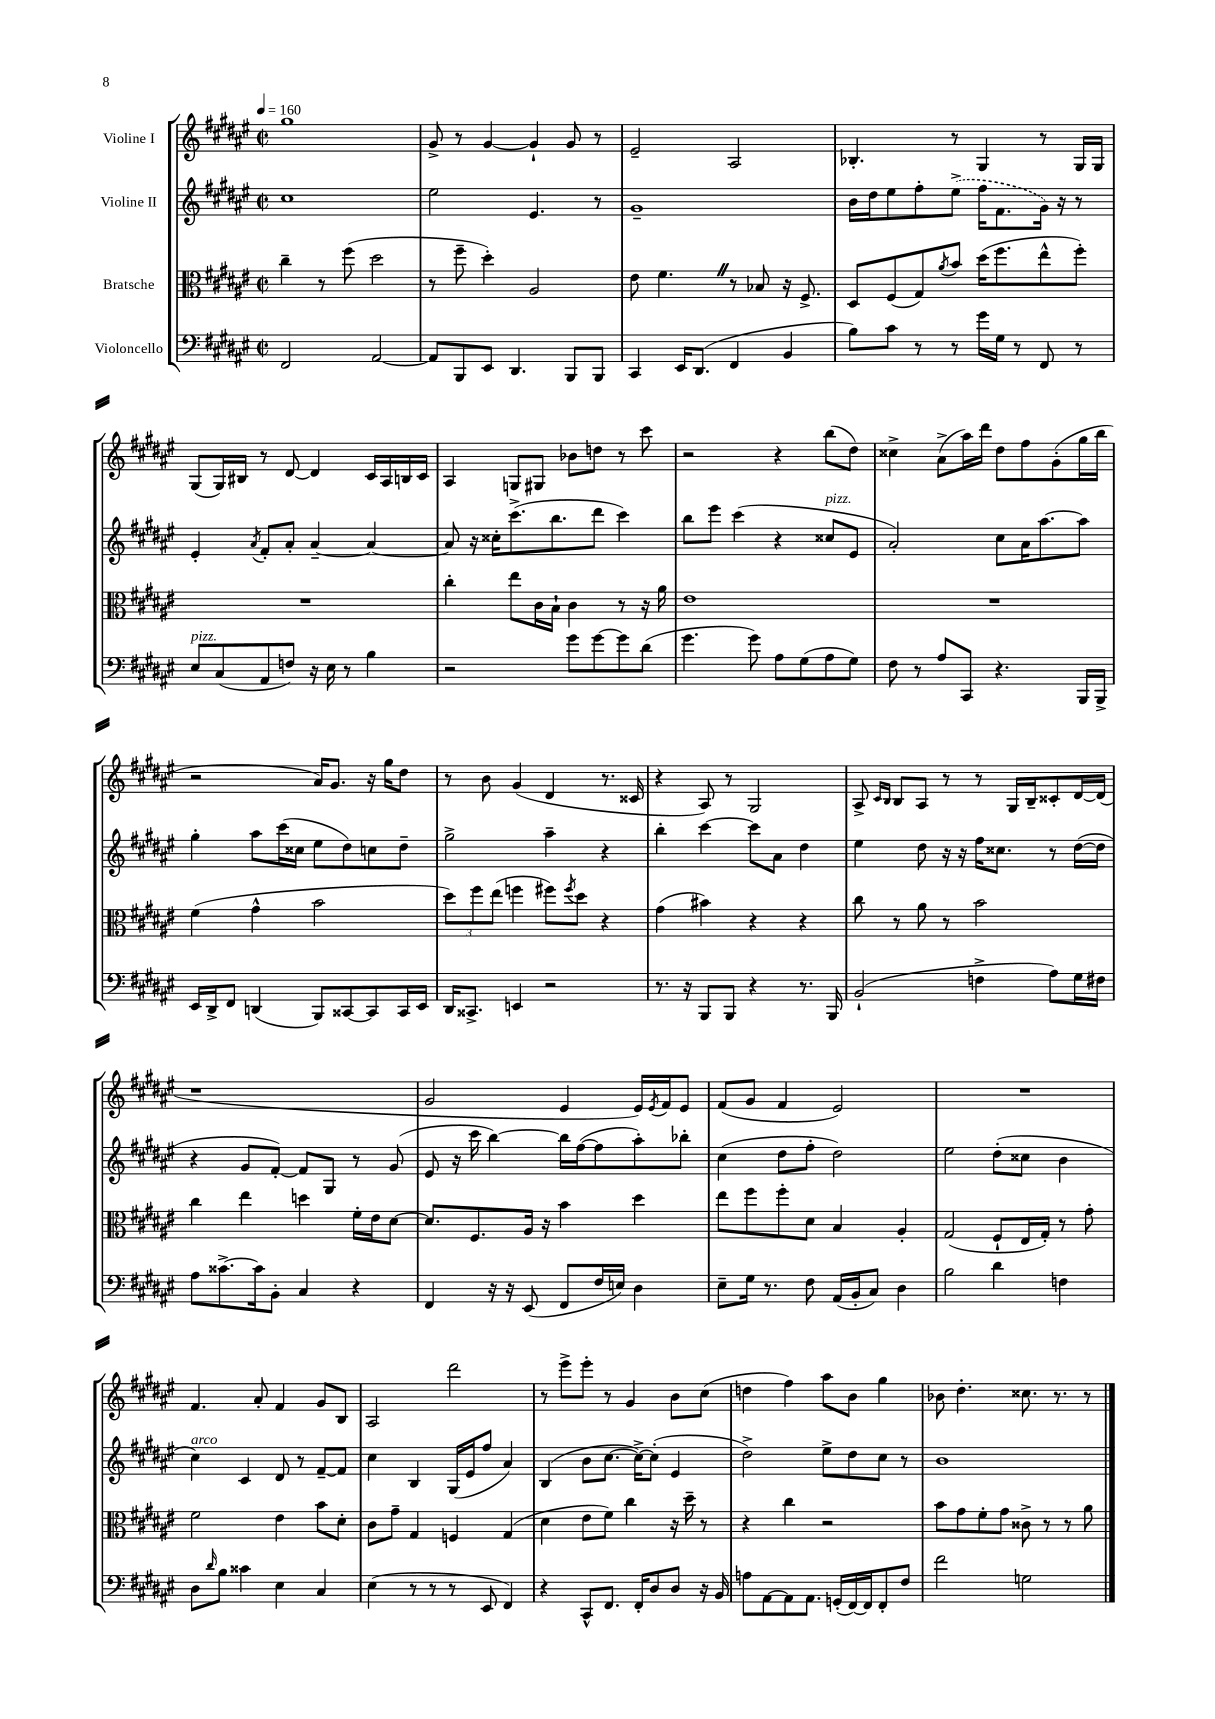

**kern	**kern	**kern	**kern
*part4	*part3	*part2	*part1
*staff4	*staff3	*staff2	*staff1
*I"Violoncello	*I"Bratsche	*I"Violine II	*I"Violine I
*clefF4	*clefC3	*clefG2	*clefG2
*k[f#c#g#d#a#e#]	*k[f#c#g#d#a#e#]	*k[f#c#g#d#a#e#]	*k[f#c#g#d#a#e#]
*M2/2	*M2/2	*M2/2	*M2/2
*met(c|)	*met(c|)	*met(c|)	*met(c|)
*MM160	*MM160	*MM160	*MM160
=1	=1	=1	=1
2FF#/	4cc#~\	1cc#	1gg#
.	8r	.	.
.	(8ff#\	.	.
[2AA#/	2dd#\	.	.
=2	=2	=2	=2
8AA#/L]	8r	2ee#\	8g#^/
8BBB/	8ff#~\	.	8r
8EE#/J	4dd#'\)	.	[4g#/
4.DD#/	.	.	.
.	2A#/	4.e#/	4g#`/]
8BBB/L	.	.	8g#/
8BBB/J	.	8r	8r
=3	=3	=3	=3
4CC#/	8e#\	1g#~	2e#~/
.	4.f#Z\	.	.
16EE#/KL	.	.	.
(8.DD#/J	.	.	.
4FF#/	8r	.	2A#/
.	8B-X/	.	.
4BB/	16r	.	.
.	8.F#^/	.	.
=4	=4	=4	=4
8B\L)	8D#/L	16b\LL	4.B-X'/
.	.	16dd#\J	.
8c#\J	(8F#/	8ee#\	.
8r	8G#/)	8ff#'\	.
.	8qa#/	.	.
8r	8b/J	(8ee#^\J	8r
16g#\LL	(16dd#\KL	16ff#\KL	4G#/
16G#\JJ	8.ff#\	8.f#\	.
8r	.	.	.
8FF#/	8ee#^^\	16g#\Jk)	8r
.	.	16r	.
8r	8ff#'\J)	8r	16G#/LL
.	.	.	16G#/JJ
!!LO:LB:g=z
=5	=5	=5	=5
!LO:TX:a:i:t=pizz.	!	!	!
8E#/L	1r	4e#'/	(8G#/L
(8C#/	.	.	16G#/L)
.	.	.	16B#X/JJ
.	.	8qa#/	.
8AA#/	.	8f#'/L	8r
8Fn/J)	.	8a#'/J	[8d#/
16r	.	[4a#~/	4d#/]
16E#\	.	.	.
8r	.	.	.
4B\	.	4a#/_	16c#/LL
.	.	.	16A#/
.	.	.	16Bn/
.	.	.	16c#/JJ
=6	=6	=6	=6
2r	4cc#'\	8a#/]	4A#/
.	.	16r	.
.	.	16cc##X'\KL	.
.	8ee#\L	(8.ccc#^\	8Gn/L
.	16c#\L	.	8G#X/J
.	16B`\JJ	8.bb\	.
8g#\L	4c#\	.	8b-X\L
[8g#\	.	8ddd#\J	8ddn\J
8g#\]	8r	4ccc#\)	8r
(8d#\J	16r	.	8ccc#\
.	16a#\	.	.
=7	=7	=7	=7
4.g#\	1e#	8bb\L	2r
.	.	8eee#\J	.
.	.	(4ccc#\	.
8g#\)	.	.	.
8A#\L	.	4r	4r
(8G#\	.	.	.
!	!	!LO:TX:a:i:t=pizz.	!
8A#\	.	8cc##X/L	(8bb\L
8G#\J)	.	8e#/J	8dd#\J)
=8	=8	=8	=8
8F#\	1r	2a#'/)	4cc##X^\
8r	.	.	.
8A#/L	.	.	(8a#^\L
8CC#/J	.	.	16aa#\L)
.	.	.	16ddd#\JJ
4.r	.	8cc#\L	8dd#\L
.	.	16a#\K	8ff#\
.	.	[8.aa#\	.
.	.	.	(8g#'\
16BBB/LL	.	8aa#\J]	16gg#\L
16BBB^/JJ	.	.	16bb\JJ
!!LO:LB:g=z
=9	=9	=9	=9
16EE#/LL	(4f#\	4gg#'\	2r
16DD#^/J	.	.	.
8FF#/J	.	.	.
(4DDn/	4g#^^\	8aa#\L	.
.	.	(16ccc#\L	.
.	.	16cc##X\JJ	.
8BBB/L)	2b\	8ee#\L	16a#/KL)
.	.	.	8.g#/J
[8CC##X/	.	8dd#\)	.
8CC##/]	.	8ccn\	16r
.	.	.	16gg#\KL
16CC##/L	.	8dd#~\J	8dd#\J
16EE#/JJ	.	.	.
=10	=10	=10	=10
16DD#/KL	12dd#\L)	2gg#^\	8r
8.CC##X^/J	.	.	.
.	12ff#\	.	.
.	.	.	8b\
.	(12ee#\J	.	.
4EEn/	4ffn\	.	(4g#/
2r	8ff#X\L)	4aa#~\	4d#/
.	8qff#/	.	.
.	8dd#\J	.	.
.	4r	4r	8.r
.	.	.	16c##X/
=11	=11	=11	=11
8.r	(4g#\	4bb'\	4r
16r	.	.	.
8BBB/L	4b#X\)	[4ccc#\	8A#/)
8BBB/J	.	.	8r
4r	4r	8ccc#\L]	2G#/
.	.	8a#\J	.
8.r	4r	4dd#\	.
16BBB/	.	.	.
=12	=12	=12	=12
(2BB`/	8cc#\	4ee#\	8A#^/
.	.	.	16qqc#/LL
.	.	.	16qqB/JJ
.	8r	.	8B/L
.	8a#\	8dd#\	8A#/J
.	8r	16r	8r
.	.	16r	.
4Fn^\	2b\	16ff#\KL	8r
.	.	8.cc##X\J	.
.	.	.	16G#/LL
.	.	.	16B~/J
8A#\L)	.	8r	8c##X'/
16G#\L	.	([16dd#\LL	[16d#/L
16F#X\JJ	.	16dd#\JJ]	(16d#/JJ]
!!LO:LB:g=z
=13	=13	=13	=13
8A#\L	4cc#\	4r	1r
[8.c##X^\	.	.	.
.	4ee#\	8g#/L	.
16c##\k]	.	.	.
8BB'\J	.	[8f#'/J)	.
4C#/	4ddn\	8f#/L]	.
.	.	8G#/J	.
4r	16f#'\LL	8r	.
.	16e#\J	.	.
.	[8d#\J	(8g#/	.
=14	=14	=14	=14
4FF#/	8.d#/L]	8e#/	2g#/
.	.	16r	.
.	8.F#/	16ccc#\	.
16r	.	[4bb\)	.
16r	.	.	.
(8EE#/	16A#/Jk	.	.
.	16r	.	.
8FF#/L	4b\	16bb\LL]	4e#/
.	.	([16ff#\J	.
16F#/L	.	8ff#\]	.
16En/JJ)	.	.	.
4D#\	4dd#\	8aa#'\)	16e#/LL)
.	.	.	8qe#/
.	.	.	16f#/J
.	.	8bb-X'\J	8e#/J
=15	=15	=15	=15
8E#~\L	8ee#\L	(4cc#\	(8f#/L
16G#\Jk	8ff#\	.	8g#/J
8.r	.	.	.
.	8ff#'\	8dd#\L	4f#/
8F#\	8d#\J	8ff#'\J	.
(16AA#/LL	4B/	2dd#\)	2e#/)
16BB'/J	.	.	.
8C#/J)	.	.	.
4D#\	4A#'/	.	.
=16	=16	=16	=16
2B\	(2G#/	2ee#\	1r
4d#\	8F#`/L	(8dd#'\L	.
.	16E#/L	8cc##X\J	.
.	16G#'/JJ)	.	.
4Fn\	8r	4b\	.
.	8g#'\	.	.
!!LO:LB:g=z
=17	=17	=17	=17
!	!	!LO:TX:a:i:t=arco	!
8D#\L	2f#\	4cc#\)	4.f#/
16qqd#/	.	.	.
8B\J	.	.	.
4c##X\	.	4c#/	.
.	.	.	8a#'/
4E#\	4e#\	8d#/	4f#/
.	.	8r	.
4C#/	8b\L	[8f#~/L	8g#/L
.	8d#'\J	8f#/J]	8B/J
=18	=18	=18	=18
(4E#\	8c#\L	4cc#\	2A#/
.	8g#~\J	.	.
8r	4G#/	4B/	.
8r	.	.	.
8r	4Fn/	(16G#/LL	2ddd#\
.	.	16e#/J	.
8EE#/	.	8ff#/J	.
4FF#/)	(4G#/	4a#/)	.
=19	=19	=19	=19
4r	4d#\	(4B/	8r
.	.	.	8eee#^\L
8CC#^^/L	8e#\L	8b\L	8eee#'\J
8.FF#/J	8f#\J)	[8.cc#\J	8r
.	4cc#\	.	4g#/
16FF#'/KL	.	16cc#^\KL_)	.
8D#/	.	(8cc#'\J]	.
8D#/J	16r	4e#/	8b\L
.	16dd#~\	.	.
16r	8r	.	(8cc#\J
16BB/	.	.	.
=20	=20	=20	=20
8An\L	4r	2dd#^\)	4ddn\
[8AA#\	.	.	.
8AA#\]	4cc#\	.	4ff#\)
8.AA#\J	.	.	.
.	2r	8ee#^\L	8aa#\L
(16GGn'/LL	.	.	.
[16FF#/)	.	8dd#\	8b\J
16FF#/J]	.	.	.
8FF#'/	.	8cc#\J	4gg#\
8F#/J	.	8r	.
=21	=21	=21	=21
2f#\	8b\L	1b	8b-X\
.	8g#\	.	4.dd#'\
.	8f#'\	.	.
.	8g#\J	.	.
2Gn\	8c##X^\	.	8.cc##X\
.	8r	.	.
.	.	.	8.r
.	8r	.	.
.	8a#\	.	8r
==	==	==	==
*-	*-	*-	*-
